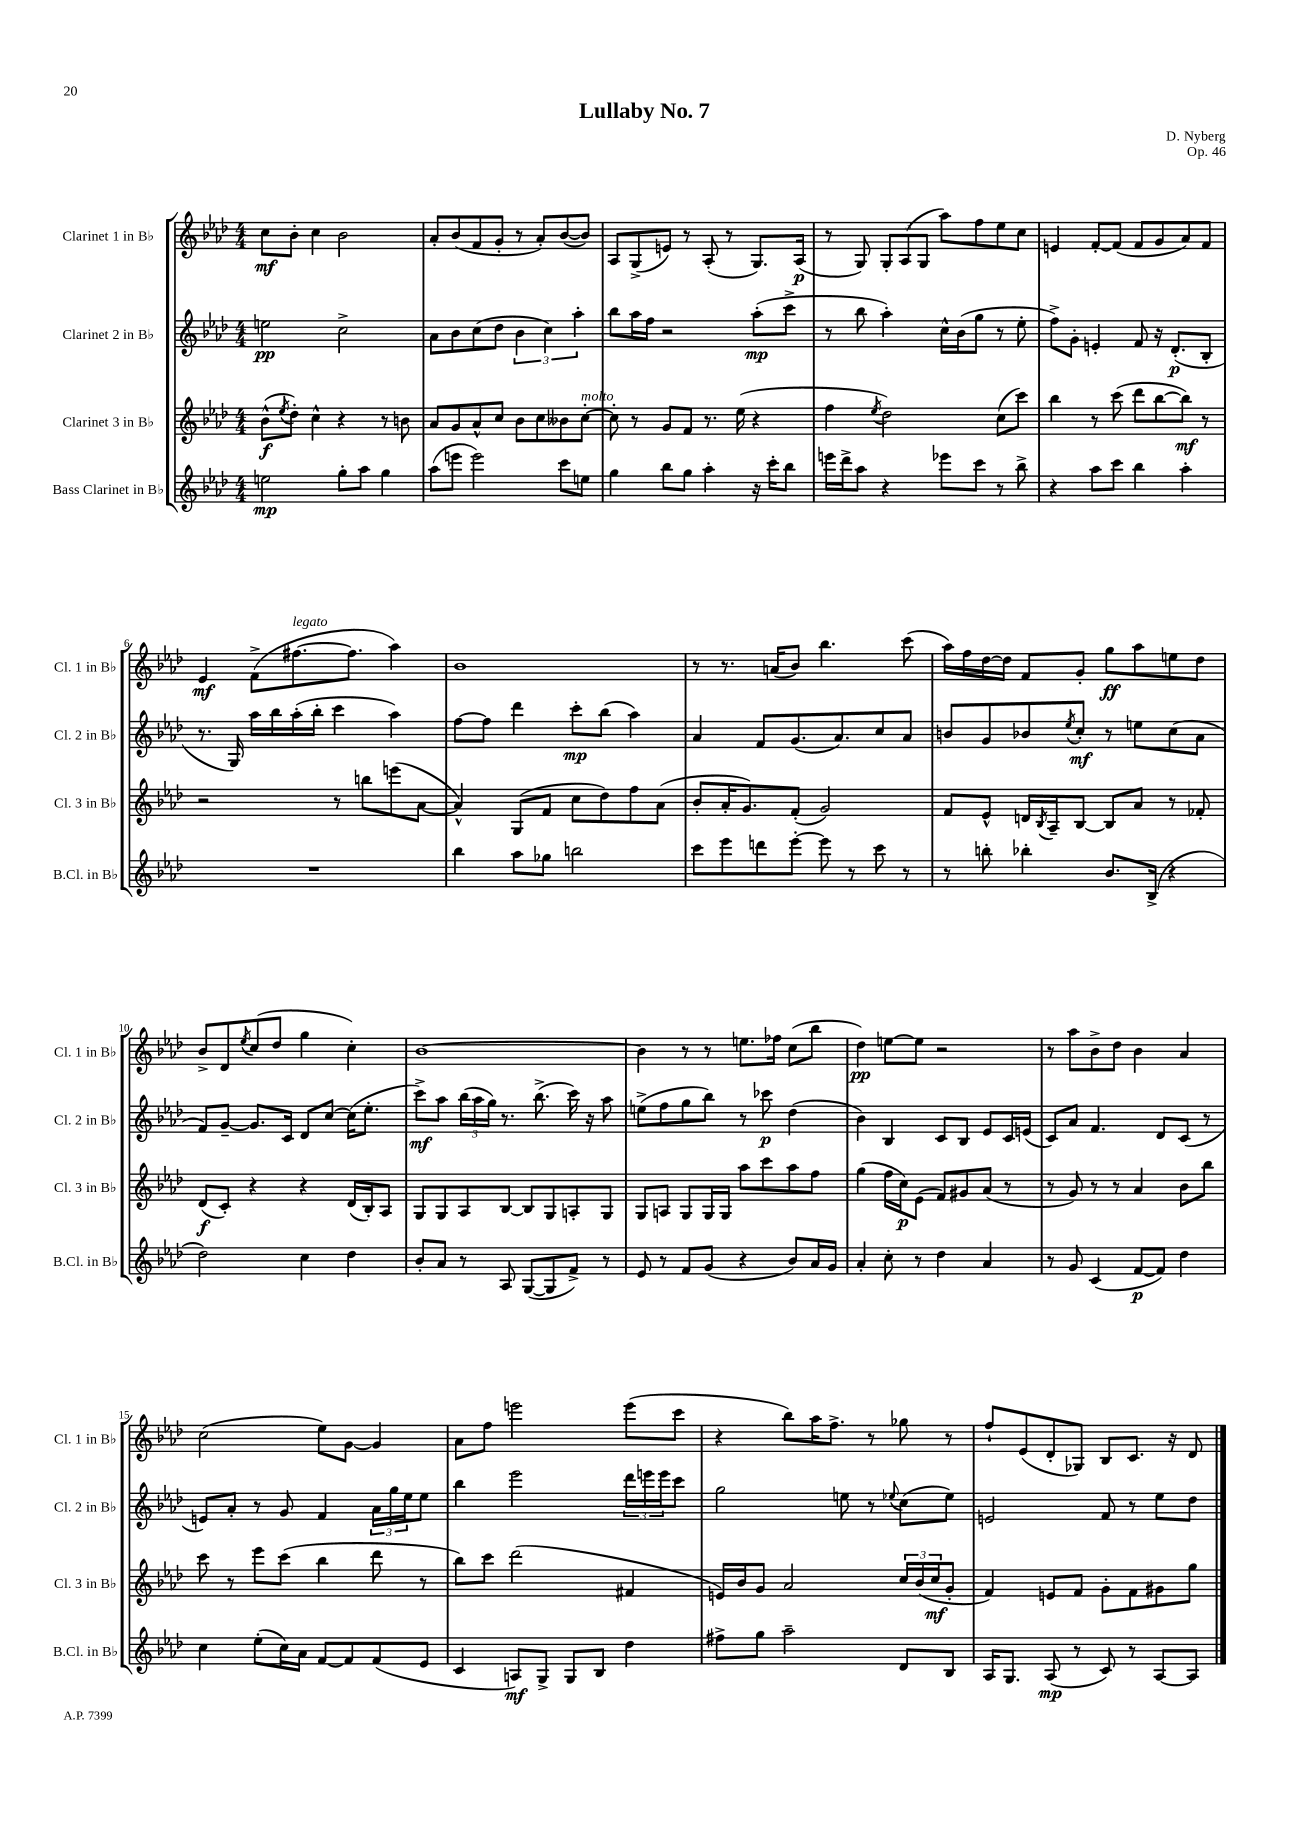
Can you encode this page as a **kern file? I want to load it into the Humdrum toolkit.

**kern	**kern	**kern	**kern
*staff4	*staff3	*staff2	*staff1
*clefG2	*clefG2	*clefG2	*clefG2
*k[b-e-a-d-]	*k[b-e-a-d-]	*k[b-e-a-d-]	*k[b-e-a-d-]
*M4/4	*M4/4	*M4/4	*M4/4
2ee	(8b-^^	2ee	8cc
.	8qee-	.	.
.	8dd-')	.	8b-'
.	4cc^^	.	4cc
8gg'	4r	2cc^	2b-
8aa-	.	.	.
4gg	8r	.	.
.	8b	.	.
=	=	=	=
(8aa-	8a-	8a-	8a-'
8eee	8g	8b-	(8b-
2eee)	8a-^^	(8cc	8f
.	8cc	8dd-	8g'
.	8b-	6b-	8r
.	8cc	.	8a-')
.	.	6cc)	.
8ccc	8b--	.	([8b-
.	.	6aa-'	.
8ee	[8cc'	.	8b-])
=	=	=	=
4gg	8cc']	8bb-	8A-
.	8r	16aa-	(8G^
.	.	16ff	.
8bb-	8g	2r	8e)
8gg	8f	.	8r
4aa-'	8.r	.	(8A-'
.	.	.	8r
.	(16ee-	.	.
16r	4r	(8aa-'	8.G)
16ccc'	.	.	.
8bb-	.	8ccc^	.
.	.	.	(16A-
=	=	=	=
16eee	4ff	8r	8r
16ddd-^	.	.	.
8aa-	.	8bb-	8G)
.	8qee-	.	.
4r	2dd-)	4aa-')	12G'
.	.	.	(12A-
.	.	.	12G
8eee-	.	16cc^^	8aa-)
.	.	(16b-	.
8ccc	.	8gg	8ff
8r	(8cc	8r	8ee-
8bb-^	8ccc)	8ee-'	8cc
=	=	=	=
4r	4bb-	8ff^)	4e
.	.	8g'	.
8aa-	8r	4e'	[8f'
8ccc	(8ccc	.	(8f]
4bb-	8ddd-	8f	8f
.	[8bb-	16r	8g
.	.	(8.d-'	.
4aa-'	8bb-])	.	8a-)
.	8r	8B-'	8f
=	=	=	=
1r	2r	8.r	4e-
.	.	16G)	.
.	.	16aa-	(8f^
.	.	16bb-	.
.	.	(16aa-'	[8.ff#
.	.	16bb-'	.
.	8r	4ccc	.
.	.	.	8.ff#]
.	8bb	.	.
.	(8eee	4aa-)	4aa-)
.	[8a-	.	.
=	=	=	=
4bb-	4a-^^])	[8ff	1b-
.	.	8ff]	.
8aa-	(8G	4ddd-	.
8gg-	8f	.	.
2bb	8cc	8ccc'	.
.	8dd-)	(8bb-	.
.	8ff	4aa-)	.
.	(8a-	.	.
=	=	=	=
8ccc	8b-'	4a-	8r
8eee-	16a-'	.	8.r
.	8.g)	.	.
8ddd	.	8f	.
.	.	.	(16a
[8eee-'	(8f'	(8.g	8b-)
8eee-]	2g)	.	4.bb-
.	.	8.a-)	.
8r	.	.	.
8ccc	.	8cc	.
8r	.	8a-	(8ccc
=	=	=	=
8r	8f	8b	16aa-)
.	.	.	16ff
8bb'	8e-^^	8g	[16dd-
.	.	.	16dd-]
4bb-'	16d	8b-	8f
.	8qB-	.	.
.	16A-~	.	.
.	.	8qee-	.
.	[8B-	8cc'	8g'
8.b-	8B-]	8r	8gg
.	8a-	8ee	8aa-
(16B-^	.	.	.
4r	8r	(8cc	8ee
.	8f-'	8a-	8dd-
=	=	=	=
2dd-)	(8d-	8f)	8b-^
.	8c')	[8g~	8d-
.	.	.	8qee-
.	4r	8.g]	(8cc
.	.	.	8dd-
.	.	16c	.
4cc	4r	8d-	4gg
.	.	[8cc	.
4dd-	(16d-	(16cc]	4cc')
.	16B-')	8.ee-'	.
.	8A-	.	.
=	=	=	=
8b-'	8G	8ccc^)	[1b-
8a-	8G	8aa-	.
8r	8A-	(24bb-	.
.	.	24aa-	.
.	.	24gg)	.
8A-	[8B-	8.r	.
([8G	8B-]	.	.
.	.	(8.bb-^	.
8G]	8G	.	.
8f^)	8A'	16ccc)	.
.	.	16r	.
8r	8G	8aa-	.
=	=	=	=
8e-	8G	(8ee^	4b-]
8r	8A	8ff	.
8f	8G	8gg	8r
(8g	16G	8bb-)	8r
.	16G	.	.
4r	8aa-	8r	8.ee
.	8ccc	8ccc-	.
.	.	.	16ff-
8b-)	8aa-	(4dd-	(8cc
16a-	8ff	.	8bb-
16g	.	.	.
=	=	=	=
4a-'	(4gg	4b-)	4dd-)
8cc'	16ff	4B-	[8ee
.	16cc)	.	.
8r	(8e-	.	8ee]
4dd-	8f)	8c	2r
.	8g#	8B-	.
4a-	(8a-	8e-	.
.	8r	16c	.
.	.	(16e	.
=	=	=	=
8r	8r	8c)	8r
8g	8g)	8a-	8aa-
(4c	8r	4.f	8b-^
.	8r	.	8dd-
[8f	4a-	.	4b-
8f])	.	8d-	.
4dd-	8b-	(8c	4a-
.	8bb-	8r	.
=	=	=	=
4cc	8ccc	8e)	(2cc
.	8r	8a-'	.
(8ee-'	8eee-	8r	.
16cc)	(8ccc	8g	.
16a-	.	.	.
[8f	4bb-	4f	8ee-)
8f]	.	.	[8g
(8f	8ddd-	24a-	4g]
.	.	24gg	.
.	.	24ee-	.
8e-	8r	8ee-	.
=	=	=	=
4c	8bb-)	4bb-	8a-
.	8ccc	.	8ff
8A)	(2ddd-	2eee-	2eee
8G^	.	.	.
8G	.	.	.
8B-	.	.	.
4dd-	4f#	24ddd-	(8eee
.	.	24eee	.
.	.	24eee	.
.	.	8ccc	8ccc
=	=	=	=
8ff#^	16e)	2gg	4r
.	16b-	.	.
8gg	8g	.	.
2aa-~	2a-	.	8bb-)
.	.	.	16aa-
.	.	.	8.ff^
.	.	8ee	.
.	.	8r	8r
.	.	8qqee-	.
8d-	24cc	(8cc	8gg-
.	(24b-	.	.
.	24cc	.	.
8B-	8g'	8ee-)	8r
=	=	=	=
16A-	4f)	2e	8ff`
8.G	.	.	.
.	.	.	(8e-
(8A-	8e	.	8d-'
8r	8f	.	8G-)
8c)	8g'	8f	8B-
8r	8f	8r	8.c
[8A-	8g#	8ee-	.
.	.	.	16r
8A-]	8gg	8dd-	8d-
==	==	==	==
*-	*-	*-	*-
